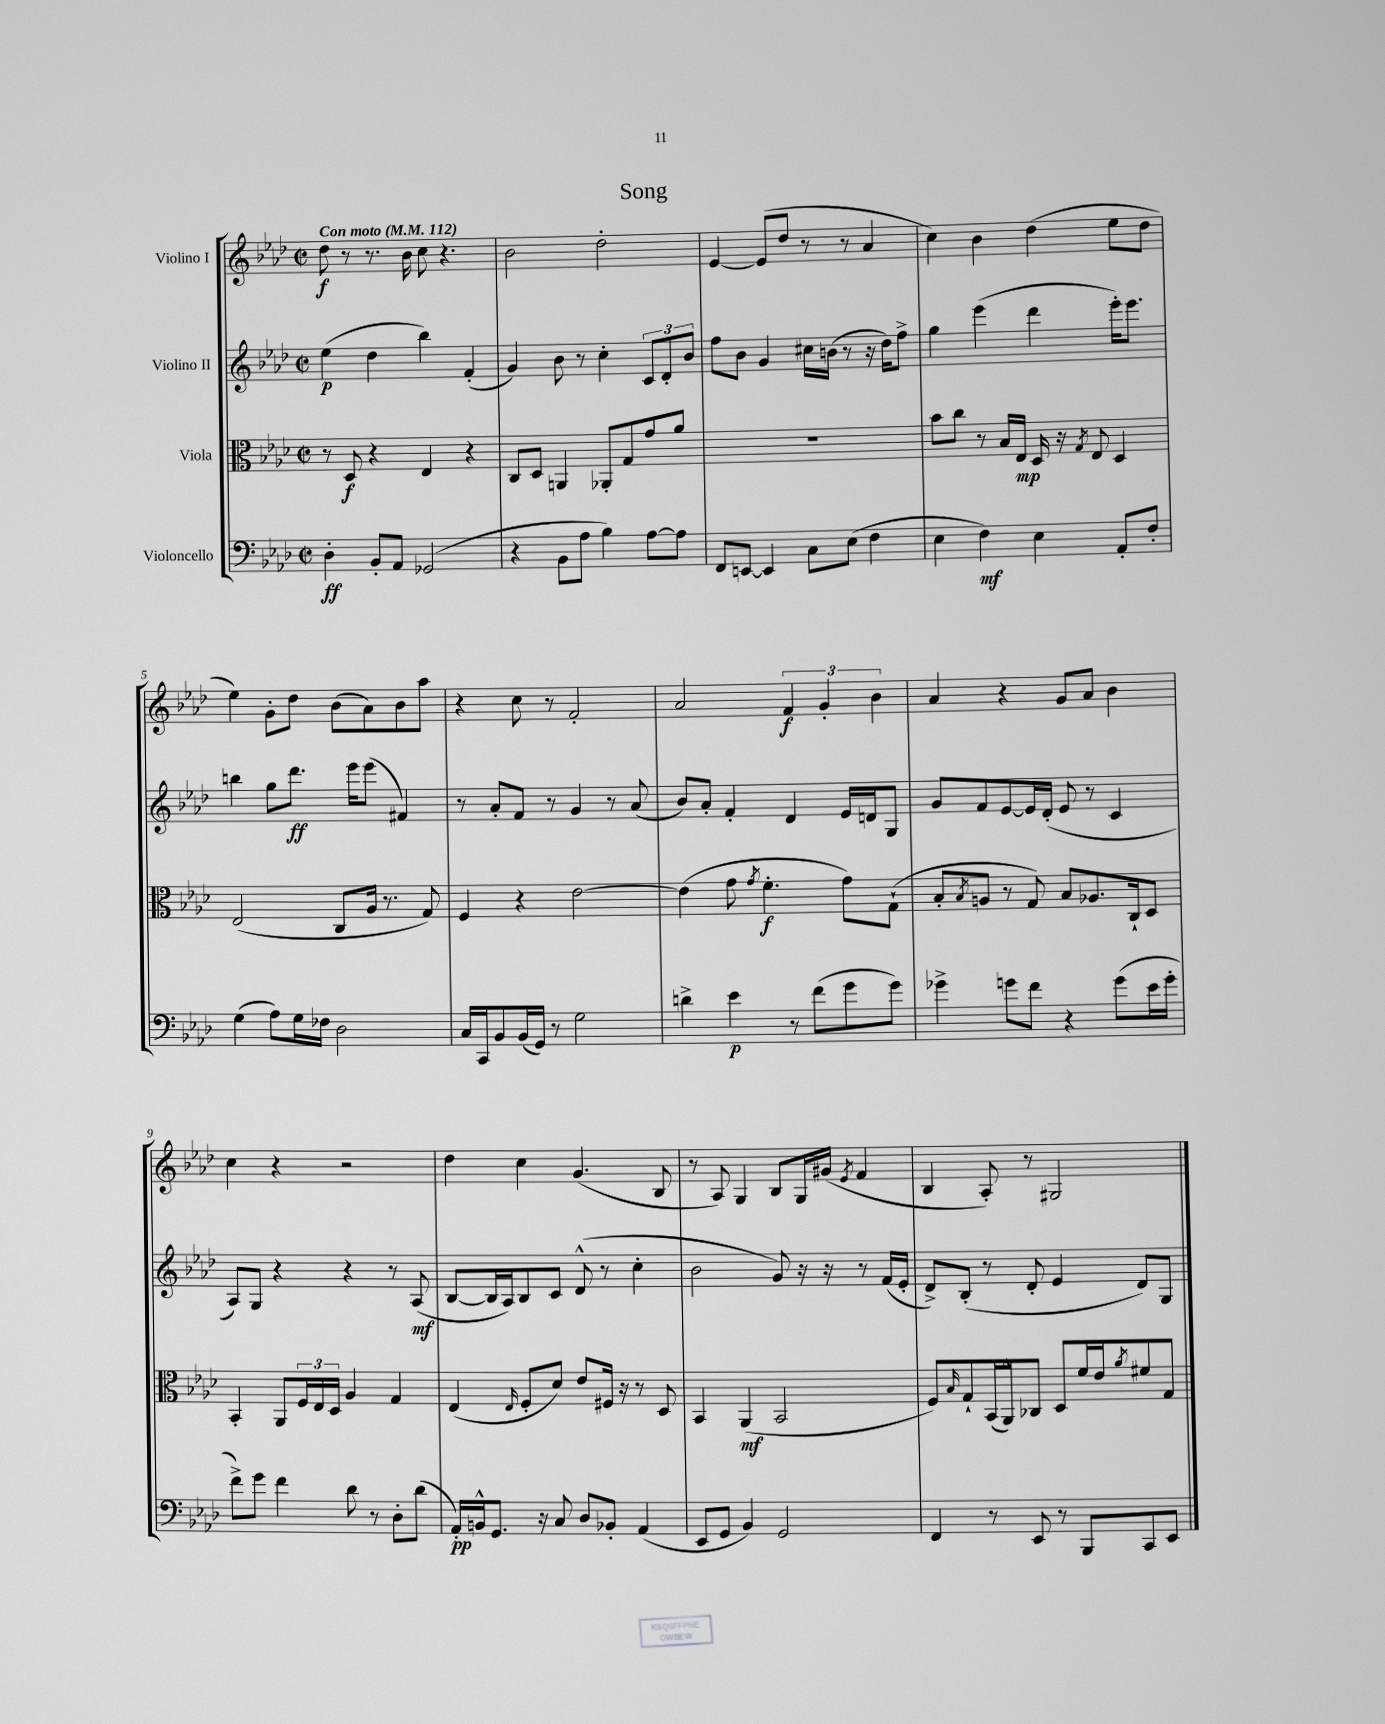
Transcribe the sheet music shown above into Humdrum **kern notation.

**kern	**kern	**kern	**kern
*staff4	*staff3	*staff2	*staff1
*clefF4	*clefC3	*clefG2	*clefG2
*k[b-e-a-d-]	*k[b-e-a-d-]	*k[b-e-a-d-]	*k[b-e-a-d-]
*M2/2	*M2/2	*M2/2	*M2/2
*met(c|)	*met(c|)	*met(c|)	*met(c|)
*MM112	*MM112	*MM112	*MM112
4D-'\	8r	(4ee-\	8dd-\
.	8D-/	.	8r
8BB-'/L	4r	4dd-\	8.r
8AA-/J	.	.	.
.	.	.	16b-\
(2GG-/	4E-/	4bb-\)	8cc\
.	.	.	4.r
.	4r	(4f'/	.
=	=	=	=
4r	8C/L	4g/)	2b-\
.	8D-/J	.	.
8BB-\L	4AA/	8b-\	.
8A-\J	.	8r	.
4B-\)	8AA-'/L	4cc'\	2dd-'\
.	8G/	.	.
[8A-\L	8g/	12c/L	.
.	.	12d-'/	.
8A-\]J	8a-/J	.	.
.	.	12b-/J	.
=	=	=	=
8FF/L	1r	8ff\L	[4e-/
[8EE/J	.	8b-\J	.
4EE/]	.	4g/	(8e-/]L
.	.	.	8dd-/J
8C\L	.	16cc#\LL	8r
.	.	(16b\JJ	.
(8E-\J	.	8r	8r
4F\	.	16r	4a-/
.	.	16dd-\LK)	.
.	.	8ff^\J	.
=	=	=	=
4E-\	8b-\L	4gg\	4cc\)
.	8cc\J	.	.
4F\)	8r	(4eee-\	4b-\
.	16B-/LL	.	.
.	16E-/JJ	.	.
4E-\	16D-/	4ddd-\	(4dd-\
.	16r	.	.
.	8qG/	.	.
.	8E-/	.	.
8AA-'/L	4D-/	16eee-'\LK)	8ee-\L
.	.	8.eee-\J	.
8F'/J	.	.	8dd-\J
=	=	=	=
(4G\	(2E-/	4bb\	4ee-\)
8A-\L)	.	8gg\L	8g'\L
16G\L	.	8.ddd-\J	8dd-\J
16F-\JJ	.	.	.
2D-\	8C/L	.	(8b-\L
.	.	16eee-\LK	.
.	16A-/Jk	(8eee-\J	8a-\)
.	8.r	.	.
.	.	4f#/)	8b-\
.	8G/)	.	8aa-\J
=	=	=	=
16C/LL	4F/	8r	4r
16CC/J	.	.	.
8BB-/	.	8a-'/L	.
(16BB-/L	4r	8f/J	8cc\
16GG/JJ)	.	.	.
8r	.	8r	8r
2G\	[2e-\	4g/	2f'/
.	.	8r	.
.	.	(8a-/	.
=	=	=	=
4d^\	(4e-\]	8b-/L)	2a-/
.	.	8a-'/J	.
4e-\	8g\	4f'/	.
.	8qg/	.	.
.	4.f'\	.	.
8r	.	4d-/	6f/
(8f\L	.	.	.
.	.	.	6g'/
8g\	8g\L)	16e-/LL	.
.	.	16d/J	.
.	.	.	6b-\
8g\J)	(8G`\J	8G/J	.
=	=	=	=
4g-^\	8B-'/L	8g/L	4a-/
.	8qB-/	.	.
.	8A/J	8f/	.
8g\L	8r	[8e-/	4r
8f\J	8G/)	16e-/]L	.
.	.	(16d-'/JJ	.
4r	8B-/L	8e-/	8g/L
.	8.A-/	8r	8a-/J
(8g\L	.	4c/	4b-\
.	16C`/k	.	.
16e-\L	8D-/J	.	.
16g'\JJ	.	.	.
=	=	=	=
8f^\L)	4BB-'/	8A-/L)	4cc\
8g\J	.	8G/J	.
4f\	8AA-/L	4r	4r
.	24F/L	.	.
.	24E-/	.	.
.	24D-/JJ	.	.
8d-\	4A-/	4r	2r
8r	.	.	.
8D-'\L	4G/	8r	.
(8d-\J	.	(8A-/	.
=	=	=	=
16AA-'/LL)	(4E-/	[8B-/L	4dd-\
16BB^^/J	.	.	.
8.GG/J	.	16B-/]L	.
.	.	16A-/J)	.
.	16qqE-/	.	.
.	8F'/L	8B-/	4cc\
16r	.	.	.
8C/	8d-/J)	8c/J	.
8D-/L	8e-/L	(8d-^^/	(4.g/
8BB-'/J	16F#/Jk	8r	.
.	16r	.	.
(4AA-/	8r	4cc'\	.
.	8D-/	.	8B-/
=	=	=	=
8EE-/L	4BB-/	2b-\	8r
8GG/J	.	.	8A-/)
4BB-/)	(4AA-/	.	4G/
2GG/	2BB-/	8g/)	8B-/L
.	.	16r	16G/L
.	.	16r	(16g#/JJ
.	.	.	8qe-/
.	.	8r	4f/
.	.	(16f/LL	.
.	.	16e-'/JJ	.
=	=	=	=
4FF/	8F/L)	8d-^/L)	4B-/
.	16qqB-/	.	.
.	8G`/	(8B-'/J	.
8r	(16BB-/L	8r	8A-'/)
.	16AA-^^/J)	.	.
8EE-/	8C-/J	8d-'/	8r
8r	8D-/L	4e-/	2G#/
8BBB-/L	16f/L	.	.
.	16e-/J	.	.
.	8qa-/	.	.
8CC/	8f#/	8d-/L)	.
8EE-/J	8G/J	8G/J	.
==	==	==	==
*-	*-	*-	*-
